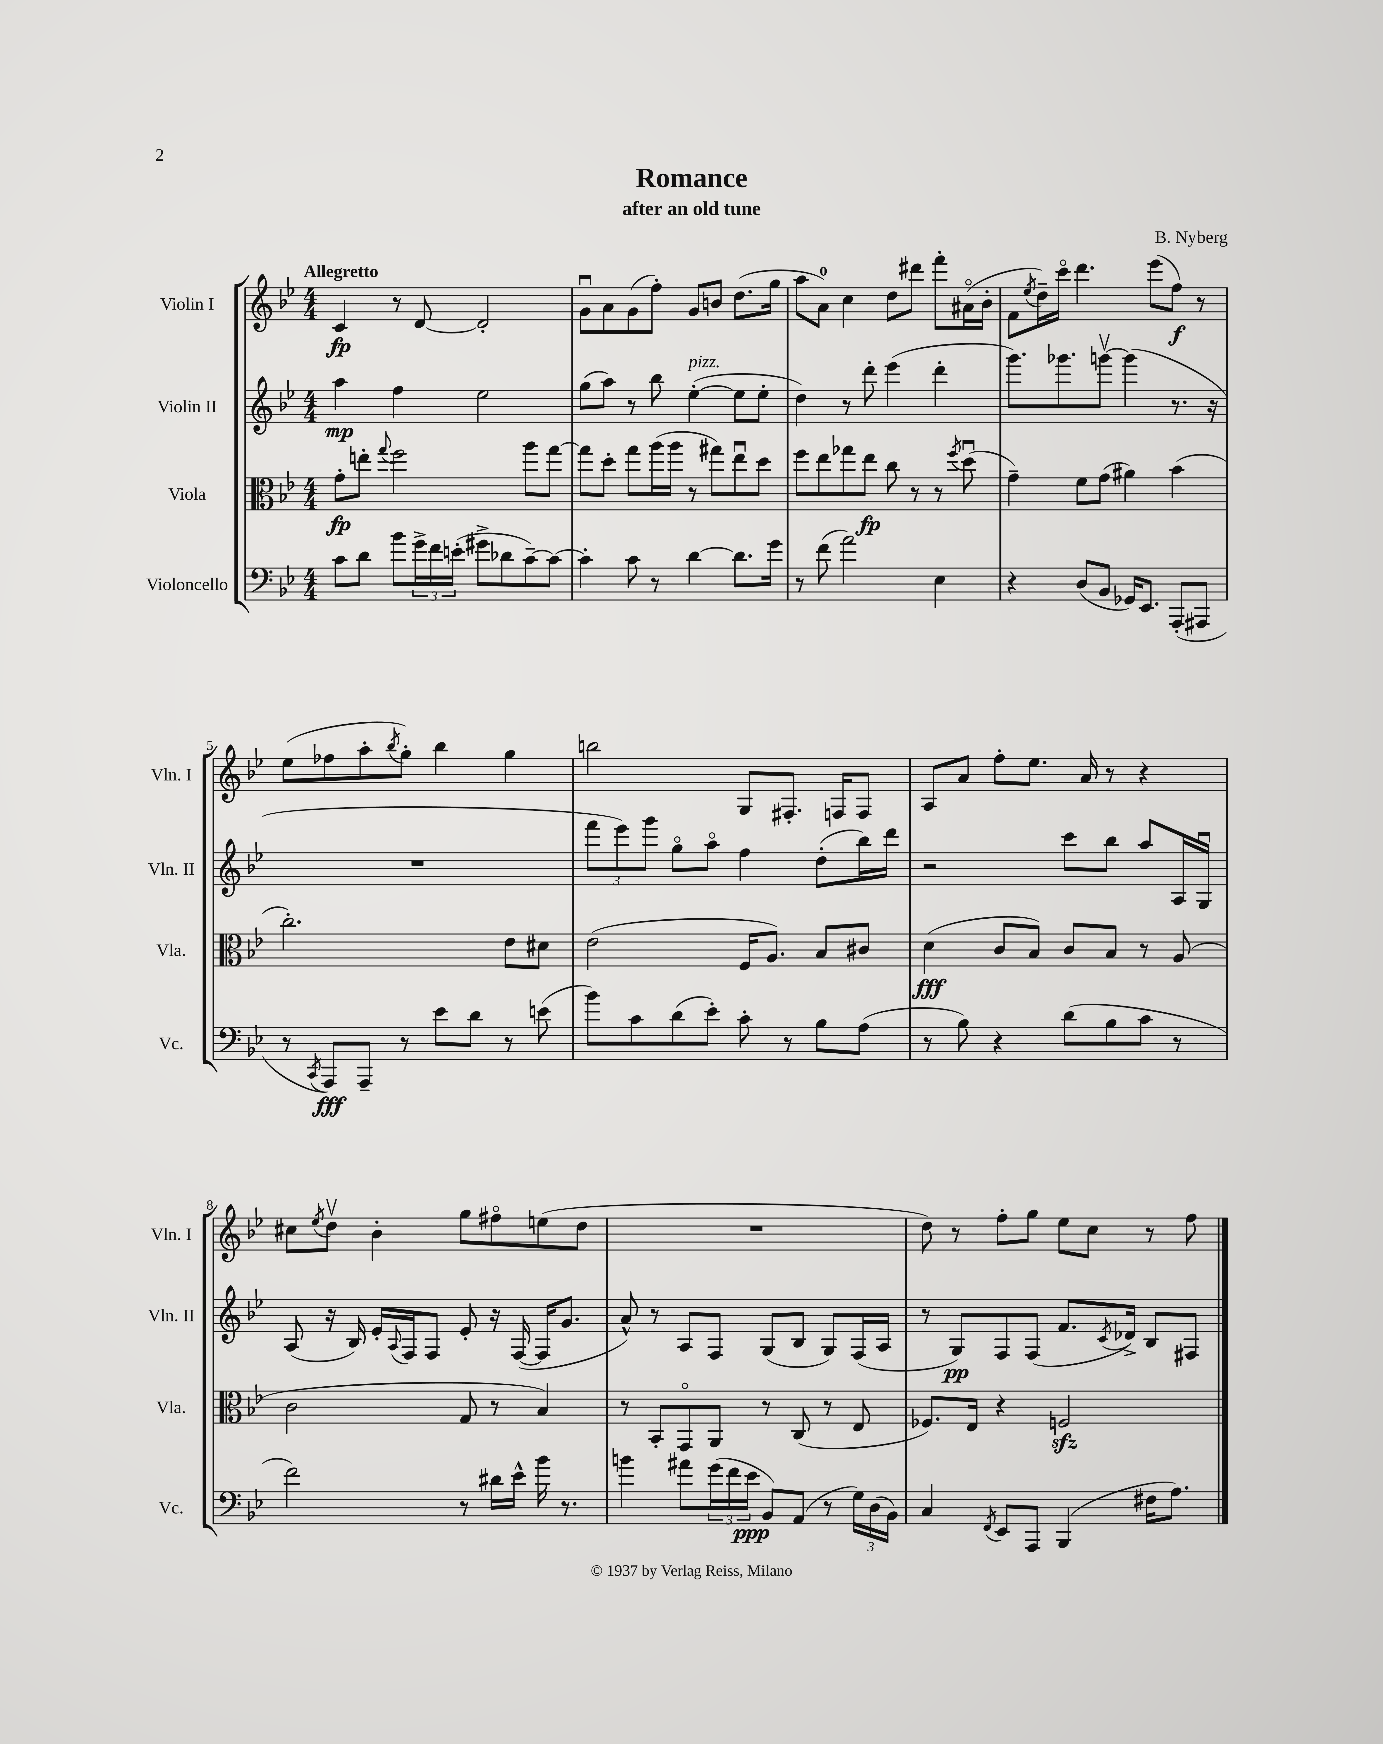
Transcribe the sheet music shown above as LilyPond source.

\header { title = "Romance" composer = "B. Nyberg" subtitle = "after an old tune" }
<<
\new StaffGroup <<
\new Staff = "s0" \with { instrumentName = "Violin I" shortInstrumentName = "Vln. I" } {
    \clef treble \key bes \major \numericTimeSignature \time 4/4 \tempo "Allegretto"
    c'4\fp r8 d'8~ d'2-. |
    g'8\downbow a'8 g'8( f''8-.) g'8 b'8 d''8.( g''16 |
    a''8 a'8-0) c''4 d''8 dis'''8 f'''8-. ais'16\flageolet( bes'16-. |
    f'8 \acciaccatura { ees''8 } d''16--) c'''16\flageolet d'''4. ees'''8( f''8\f) r8 |
    ees''8( fes''8 a''8-. \acciaccatura { bes''8 } g''8-.) bes''4 g''4 |
    b''2 g8 fis8.-. f16 f8 |
    a8 a'8 f''8-. ees''8. a'16 r8 r4 |
    cis''8 \acciaccatura { ees''8 } d''8\upbow bes'4-. g''8 fis''8\flageolet e''8( d''8 |
    R1 |
    d''8) r8 f''8-. g''8 ees''8 c''8 r8 f''8 \bar "|." |
}
\new Staff = "s1" \with { instrumentName = "Violin II" shortInstrumentName = "Vln. II" } {
    \clef treble \key bes \major \numericTimeSignature \time 4/4
    a''4\mp f''4 ees''2 |
    g''8( a''8) r8 bes''8 ees''4~-.^\markup { \italic "pizz." }( ees''8 ees''8-. |
    d''4) r8 d'''8-. ees'''4( d'''4-. |
    g'''8.) ges'''8. g'''8~\upbow g'''4( r8. r16 |
    R1 |
    \tuplet 3/2 { f'''8 ees'''8) g'''8 } g''8\flageolet a''8\flageolet f''4 d''8-.( bes''16) d'''16 |
    r2 c'''8 bes''8 a''8 a16 g16\downbow |
    a8( r16 bes16) ees'16-. \appoggiatura { a8 } f16 f8 ees'8-. r16 f16~( f16 g'8. |
    a'8-^) r8 a8 f8 g8( bes8 g8) f16( a16 |
    r8 g8\pp) f8 f8( f'8. \acciaccatura { c'8 } des'16->) bes8 fis8 \bar "|." |
}
\new Staff = "s2" \with { instrumentName = "Viola" shortInstrumentName = "Vla." } {
    \clef alto \key bes \major \numericTimeSignature \time 4/4
    g'8-.\fp e''8-. \appoggiatura { g''8 } f''2 a''8 g''8~ |
    g''8 d''8-. g''8 a''16( a''16 r8 gis''8) ees''8\downbow d''8 |
    f''8 ees''8 ges''8 ees''8\fp c''8 r8 r8 \acciaccatura { f''8 } d''8\downbow( |
    g'4--) f'8 g'8( ais'4) bes'4( |
    c''2.-.) ees'8 dis'8 |
    ees'2( f16 a8.) bes8 cis'8 |
    d'4\fff( c'8 bes8) c'8 bes8 r8 a8( |
    c'2 g8 r8 bes4) |
    r8 bes,8-. g,8\flageolet a,8 r8 c8( r8 ees8 |
    fes8.) ees16 r4 f2\sfz \bar "|." |
}
\new Staff = "s3" \with { instrumentName = "Violoncello" shortInstrumentName = "Vc." } {
    \clef bass \key bes \major \numericTimeSignature \time 4/4
    c'8 d'8 bes'8 \tuplet 3/2 { g'16-> f'16 e'16-.( } gis'8-> des'8 c'8~--) c'8~ |
    c'4-. c'8 r8 d'4~ d'8. g'16 |
    r8 f'8( a'2) ees4 |
    r4 d8( bes,8 ges,16) ees,8. a,,8-.( ais,,8 |
    r8 \acciaccatura { c,8 } a,,8\fff) a,,8-- r8 ees'8 d'8 r8 e'8( |
    bes'8) c'8 d'8( ees'8-.) c'8-. r8 bes8 a8( |
    r8 bes8) r4 d'8( bes8 c'8 r8 |
    f'2) r8 dis'16 ees'16-^ bes'16 r8. |
    b'4 ais'8 \tuplet 3/2 { g'16( f'16 ees'16\ppp } bes,8) a,8( r8 \tuplet 3/2 { g16) d16( bes,16) } |
    c4 \acciaccatura { f,8 } ees,8 a,,8 bes,,4( fis16 a8.) \bar "|." |
}
>>
>>
